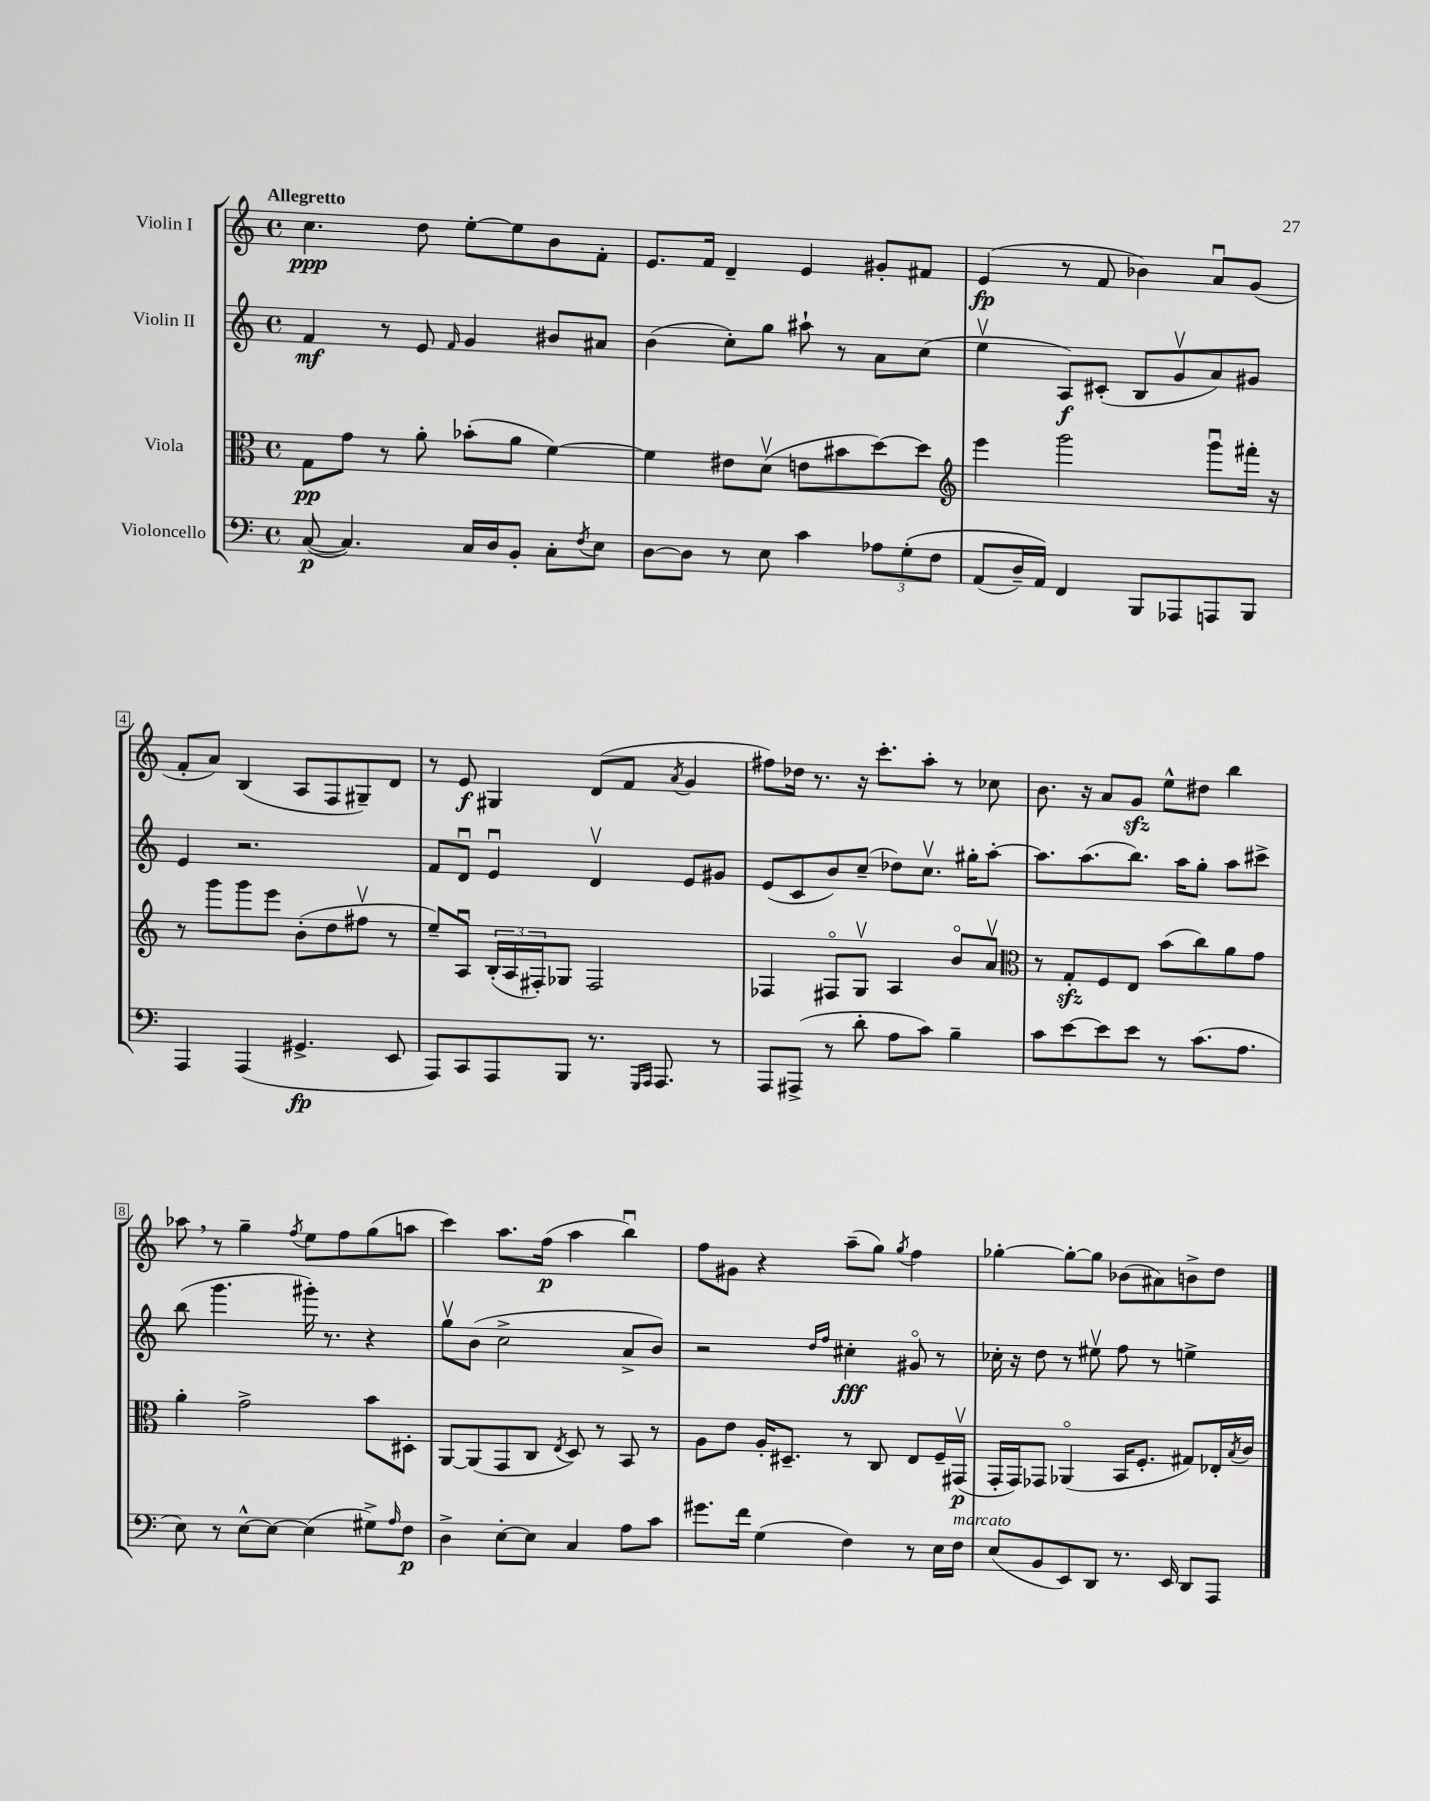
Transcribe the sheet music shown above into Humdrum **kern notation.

**kern	**dynam	**kern	**dynam	**kern	**dynam	**kern	**dynam
*part4	*part4	*part3	*part3	*part2	*part2	*part1	*part1
*staff4	*staff4	*staff3	*staff3	*staff2	*staff2	*staff1	*staff1
*I"Violoncello	*	*I"Viola	*	*I"Violin II	*	*I"Violin I	*
*clefF4	*	*clefC3	*	*clefG2	*	*clefG2	*
*k[]	*	*k[]	*	*k[]	*	*k[]	*
*M4/4	*	*M4/4	*	*M4/4	*	*M4/4	*
*met(c)	*	*met(c)	*	*met(c)	*	*met(c)	*
=1	=1	=1	=1	=1	=1	=1	=1
!	!	!	!	!	!	!LO:TX:a:B:t=Allegretto	!
([8C/	p	8G\L	pp	4f/	mf	4.cc\	ppp
4.C/])	.	8g\J	.	.	.	.	.
.	.	8r	.	8r	.	.	.
.	.	8a'\	.	8e/	.	8dd\	.
.	.	.	.	16qqf/	.	.	.
16C/LL	.	(8b-X'\L	.	4g/	.	[8ee'\L	.
16D/J	.	.	.	.	.	.	.
8BB'/J	.	8a\J	.	.	.	8ee\]	.
8C'\L	.	[4f\)	.	8b#X/L	.	8b\	.
8qF/	.	.	.	.	.	.	.
8E\J	.	.	.	8a#X/J	.	8f'\J	.
=2	=2	=2	=2	=2	=2	=2	=2
[8D\L	.	4f\]	.	(4b\	.	8.e/L	.
8D\J]	.	.	.	.	.	.	.
.	.	.	.	.	.	16f/Jk	.
8r	.	8e#X\L	.	8cc'\L)	.	4d~/	.
8E\	.	(8dv\J	.	8gg\J	.	.	.
4c\	.	8en\L	.	8aa#X`\	.	4e/	.
.	.	8b#X\	.	8r	.	.	.
12A-X\L	.	[8dd\)	.	8a\L	.	8g#X'/L	.
(12G'\	.	.	.	.	.	.	.
.	.	8dd\J]	.	(8cc\J	.	8f#X/J	.
12F\J	.	.	.	.	.	.	.
=3	=3	=3	=3	=3	=3	=3	=3
*	*	*clefG2	*	*	*	*	*
(8AA/L	.	4eee\	.	4eev\	.	(4e/	fp
16D~/L)	.	.	.	.	.	.	.
16AA/JJ)	.	.	.	.	.	.	.
4FF/	.	2ggg\	.	8A/L)	f	8r	.
.	.	.	.	(8c#X'/J	.	8f/	.
8BBB/L	.	.	.	8B/L	.	4b-X\)	.
8AAA-X/	.	.	.	8gv/	.	.	.
8AAAn/	.	8gggu\L	.	8a/)	.	8au/L	.
8BBB/J	.	16fff#X'\Jk	.	8g#X/J	.	(8g/J	.
.	.	16r	.	.	.	.	.
!!LO:LB:g=z
=4	=4	=4	=4	=4	=4	=4	=4
4AAA/	.	8r	.	4e/	.	8f'/L	.
.	.	8ggg\L	.	.	.	8a/J)	.
(4AAA/	.	8ggg\	.	2.r	.	(4B/	.
.	.	8eee\J	.	.	.	.	.
4.GG#X^/	fp	(8b'\L	.	.	.	8A/L	.
.	.	8dd\	.	.	.	8F/	.
.	.	8ff#Xv\J	.	.	.	8G#X~/)	.
8EE/	.	8r	.	.	.	8d/J	.
=5	=5	=5	=5	=5	=5	=5	=5
8AAA/L)	.	8ee~/L)	.	8f/L	.	8r	.
8CC/	.	8Au/J	.	8du/J	.	8e/	f
8AAA/	.	(24B'/LL	.	4eu/	.	4G#X/	.
.	.	24A/	.	.	.	.	.
.	.	24F#X'/J)	.	.	.	.	.
8BBB/J	.	8G-X/J	.	.	.	.	.
8.r	.	2F#/	.	4dv/	.	(8d/L	.
.	.	.	.	.	.	8f/J	.
16qqGGG/LL	.	.	.	.	.	.	.
16qqAAA/JJ	.	.	.	.	.	.	.
8.AAA/	.	.	.	.	.	.	.
.	.	.	.	.	.	8qa/	.
.	.	.	.	8e/L	.	4g/	.
8r	.	.	.	8g#X/J	.	.	.
=6	=6	=6	=6	=6	=6	=6	=6
8AAA/L	.	4F-X/	.	(8e/L	.	8ff#X\L)	.
(8AAA#X^/J	.	.	.	8c/	.	16dd-X\Jk	.
.	.	.	.	.	.	8.r	.
8r	.	8F#X/L	.	8b/)	.	.	.
8d'\	.	8Gv/J	.	(8cc~/J	.	16r	.
.	.	.	.	.	.	8.ccc'\L	.
8A\L	.	4A/	.	8dd-X\L)	.	.	.
8c\J)	.	.	.	8.ccv\J	.	8aa'\J	.
4B~\	.	8b/L	.	.	.	8r	.
.	.	.	.	16gg#X'\KL	.	.	.
.	.	8av/J	.	[8aa'\J	.	8cc-X\	.
=7	=7	=7	=7	=7	=7	=7	=7
*	*	*clefC3	*	*	*	*	*
8c\L	.	8r	.	8.aa\L]	.	8.b\	.
[8e\	.	8Gzz'/L	.	.	.	.	.
.	.	.	.	(8.aa\	.	16r	.
8e\]	.	8F/	.	.	.	8a/L	.
8e\J	.	8E/J	.	8.bb\J)	.	8gzz/J	.
8r	.	(8b\L	.	.	.	8ee^^\L	.
.	.	.	.	16aa\KL	.	.	.
(8.c\L	.	8cc\)	.	8gg'\J	.	8dd#X\J	.
.	.	8a\	.	8aa\L	.	4bb\	.
8.A\J	.	.	.	.	.	.	.
.	.	8g\J	.	8ccc#X^\J	.	.	.
!!LO:LB:g=z
=8	=8	=8	=8	=8	=8	=8	=8
8E\)	.	4a'\	.	(8bb\	.	8aa-X,\	.
8r	.	.	.	4.ggg\	.	8r	.
[8E^^\L	.	2g^\	.	.	.	4gg~\	.
8E\J_	.	.	.	.	.	.	.
.	.	.	.	.	.	8qff/	.
(4E\]	.	.	.	16ggg#X'\)	.	8ee\L	.
.	.	.	.	8.r	.	.	.
.	.	.	.	.	.	8ff\	.
8G#X^\L)	.	8b\L	.	4r	.	(8gg\	.
16qqA/	.	.	.	.	.	.	.
8F\J	p	8D#X'\J	.	.	.	8aan\J	.
=9	=9	=9	=9	=9	=9	=9	=9
4D^\	.	[8AA/L	.	8ggv\L	.	4ccc\)	.
.	.	(8AA/]	.	(8b\J	.	.	.
[8E'\L	.	8GG/	.	2cc^\	.	8.aa\L	.
8E\J]	.	8C/J	.	.	.	.	.
.	.	.	.	.	.	(16ff\Jk	p
.	.	8qE/	.	.	.	.	.
4C/	.	8D/)	.	.	.	4aa\	.
.	.	8r	.	.	.	.	.
8A\L	.	8BB/	.	8a^/L	.	4bbu\)	.
8c\J	.	8r	.	8b/J)	.	.	.
=10	=10	=10	=10	=10	=10	=10	=10
8.g#X\L	.	8A\L	.	2r	.	8ff\L	.
.	.	8e\J	.	.	.	8g#X\J	.
16f\Jk	.	.	.	.	.	.	.
(4G\	.	16A'/KL	.	.	.	4r	.
.	.	8.D#X~/J	.	.	.	.	.
.	.	.	.	16qqdd/LL	.	.	.
.	.	.	.	16qqff/JJ	.	.	.
4F\)	.	8r	.	4cc#X'\	fff	(8aa~\L	.
.	.	8C/	.	.	.	8gg\J)	.
.	.	.	.	.	.	8qgg/	.
8r	.	8E/L	.	8g#X/	.	4ff\	.
16E\LL	.	16F~/L	.	8r	.	.	.
!LO:TX:a:i:t=marcato	!	!	!	!	!	!	!
16F\JJ	.	(16GG#Xv/JJ	p	.	.	.	.
=11	=11	=11	=11	=11	=11	=11	=11
(8E/L	.	16GG'/LL	.	16cc-X'\	.	[4gg-X'\	.
.	.	16GG/J)	.	16r	.	.	.
8BB/	.	8GG-X/J	.	8dd\	.	.	.
8EE/)	.	(4AA-X/	.	8r	.	8gg-'\L_	.
8DD/J	.	.	.	8ee#Xv\	.	8gg-\J]	.
8.r	.	16BB/KL	.	8ff\	.	(8b-X\L	.
.	.	8.F'/J	.	.	.	.	.
.	.	.	.	8r	.	8a#X\)	.
16EE/	.	.	.	.	.	.	.
8DD/L	.	8G#X/L)	.	4een^\	.	8bn^\	.
8AAA/J	.	16E-X'/L	.	.	.	8dd\J	.
.	.	8qB/	.	.	.	.	.
.	.	16c/JJ	.	.	.	.	.
==	==	==	==	==	==	==	==
*-	*-	*-	*-	*-	*-	*-	*-
